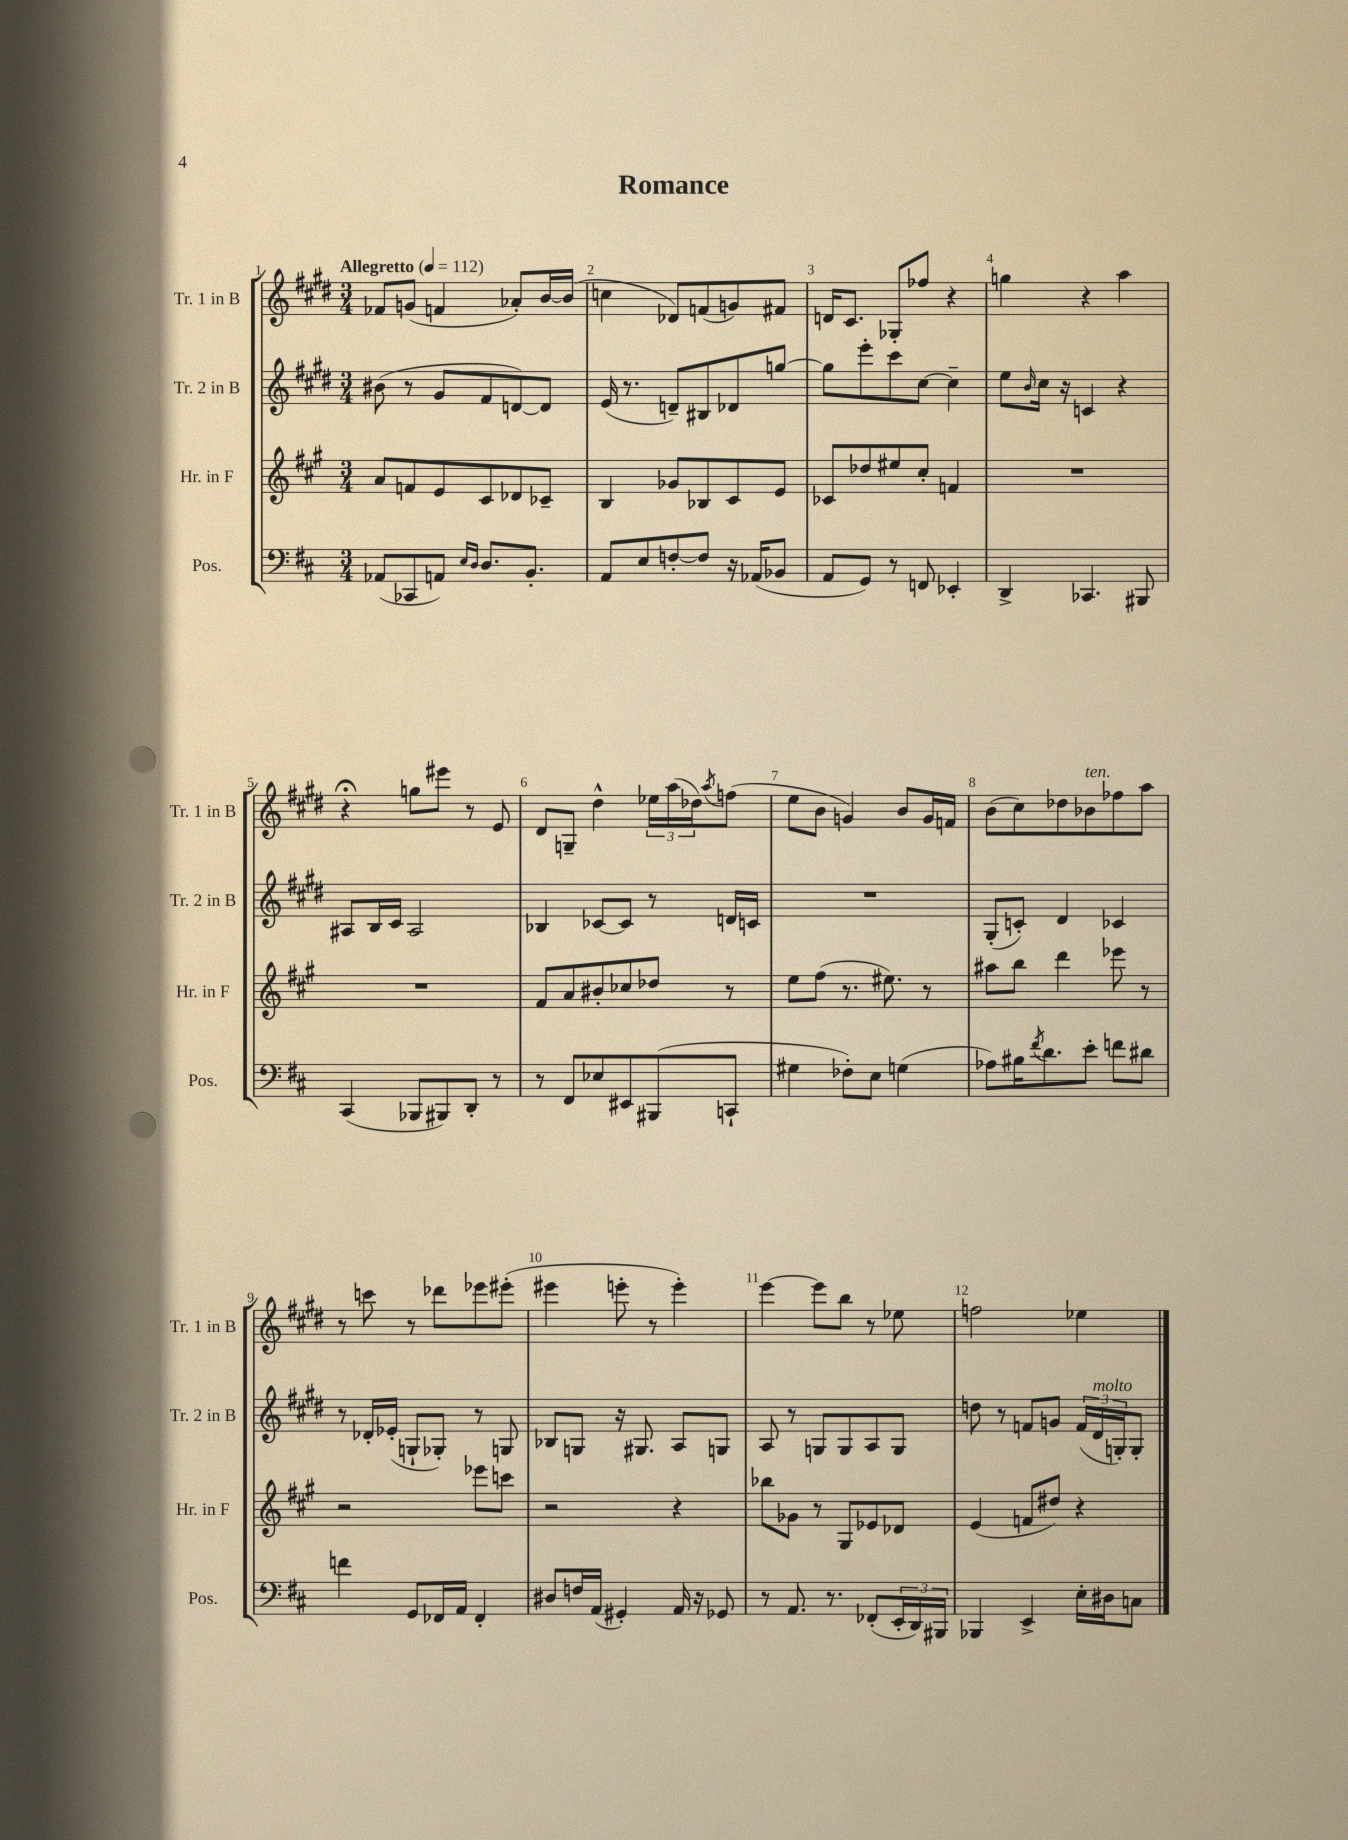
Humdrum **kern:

**kern	**kern	**kern	**kern
*part4	*part3	*part2	*part1
*staff4	*staff3	*staff2	*staff1
*I"Pos.	*I"Hr. in F	*I"Tr. 2 in B	*I"Tr. 1 in B
*I'Pos.	*I'Hr. in F	*I'Tr. 2 in B	*I'Tr. 1 in B
*clefF4	*clefG2	*clefG2	*clefG2
*k[f#c#]	*k[f#c#g#]	*k[f#c#g#d#]	*k[f#c#g#d#]
*M3/4	*M3/4	*M3/4	*M3/4
*MM112	*MM112	*MM112	*MM112
=1	=1	=1	=1
!	!	!	!LO:TX:a:B:t=Allegretto
(8AA-X/L	8a/L	(8b#X\	8f-X/L
8CC-X/	8fn/	8r	(8gn/J
8AAn/J)	8e/	8g#/L	4fn/
16qqE/LL	.	.	.
16qqD/JJ	.	.	.
8.D/L	8c#/	8f#/	.
.	8d-X/	[8dn/)	8a-X'/L)
8.BB'/J	.	.	.
.	8c-X~/J	8d/J]	[16b/L
.	.	.	(16b/JJ]
=2	=2	=2	=2
8AA/L	4B/	(16e/	4ccn\
.	.	8.r	.
8E/	.	.	.
[8Fn'/	8g-X/L	8dn~/L)	8d-X/L)
8F/J]	8B-X/	8B#X/	(8fn/
16r	8c#/	8d-X/	8gn/)
(16AA-X/KL	.	.	.
8BB-X/J	8e/J	[8ggn/J	8f#X/J
=3	=3	=3	=3
8AA/L	8c-X/L	8gg\L]	16dn/KL
.	.	.	8.c#/J
8GG/J)	8dd-X/	8eee'\	.
8r	8ee#X/	8ccc#\	8G-X'/L
8FFn/	8cc#'/J	[8cc#\J	8ff-X/J
4EE-X'/	4fn/	4cc#~\]	4r
=4	=4	=4	=4
4DD^/	2.r	8ee\L	4ggn\
.	.	16qqb/	.
.	.	16cc#\Jk	.
.	.	16r	.
4.CC-X/	.	4cn/	4r
.	.	4r	4aa\
8BBB#X/	.	.	.
!!LO:LB:g=z
=5	=5	=5	=5
(4CC#/	2.r	8A#X/L	4r;<
.	.	16B/L	.
.	.	16c#/JJ	.
8BBB-X/L	.	2A#/	8ggn\L
8BBB#X/)	.	.	8eee#X\J
8DD'/J	.	.	8r
8r	.	.	8e/
=6	=6	=6	=6
8r	8f#/L	4B-X/	8d#/L
8FF#/L	8a/	.	8Gn~/J
8E-X/	8b#X'/	[8c-X/L	4dd#^^\
8EE#X/	8cc-X/	8c-/J]	.
(8BBB#X/	8dd-X/J	8r	24ee-X\LL
.	.	.	(24aa\
.	.	.	24dd-X\J)
.	.	.	8qaa/
8CCn`/J	8r	16dn/LL	(8ffn\J
.	.	16cn/JJ	.
=7	=7	=7	=7
4G#X\	8ee\L	2.r	8ee\L
.	(8ff#\J	.	8b\J
8F-X'\L)	8.r	.	4gn/)
8E\J	.	.	.
.	8.ee#X\)	.	.
(4Gn\	.	.	8b/L
.	8r	.	16g/L
.	.	.	16fn/JJ
=8	=8	=8	=8
8A-X\L)	8aa#X\L	(8G#'/L	(8b\L
16B#X\K	8bb\J	8cn'/J)	8cc#\)
8qf#/	.	.	.
8.d\	.	.	.
.	4ddd\	4d#/	8dd-X\
!	!	!	!LO:TX:a:i:t=ten.
8e'\J	.	.	8b-X\
8fn\L	8eee-X\	4c-X/	8ff-X\
8d#X\J	8r	.	8aa\J
!!LO:LB:g=z
=9	=9	=9	=9
4fn\	2r	8r	8r
.	.	16d-X'/LL	8cccn\
.	.	(16e-X'/JJ	.
8GG/L	.	8Gn`/L	8r
16FF-X/L	.	8G-X'/J)	8ddd-X\L
16AA/JJ	.	.	.
4FF-'/	8eee-X\L	8r	8eee-X\
.	8cccn\J	8Gn/	(8eee#X'\J
=10	=10	=10	=10
8D#X/L	2r	8B-X/L	4eee#X\
16Fn/L	.	8Gn/J	.
(16AA/JJ	.	.	.
4GG#X'/)	.	16r	8eeen'\
.	.	8.G#X/	.
.	.	.	8r
16AA/	4r	8A/L	4eee'\)
16r	.	.	.
8GG-X/	.	8Gn/J	.
=11	=11	=11	=11
8r	8bb-X\L	8A/	[4eee\
8.AA/	8g-X\J	8r	.
.	8r	8Gn/L	8eee\L]
8.r	.	.	.
.	8G#/L	8G/	8bb\J
(8FF-X'/L	8e-X/	8A/	8r
24EE'/L	8d-X/J	8G/J	8ee-X\
24DD/)	.	.	.
24BBB#X/JJ	.	.	.
=12	=12	=12	=12
4BBB-X/	(4e/	8ddn\	2ffn\
.	.	8r	.
4EE^/	8fn/L	8fn/L	.
.	8dd#X/J)	8gn/J	.
16E'\LL	4r	(24f/LL	4ee-X\
!	!	!LO:TX:a:i:t=molto	!
.	.	24d#/	.
16D#X\J	.	.	.
.	.	24Gn'/J)	.
8Cn\J	.	8G'/J	.
==	==	==	==
*-	*-	*-	*-
